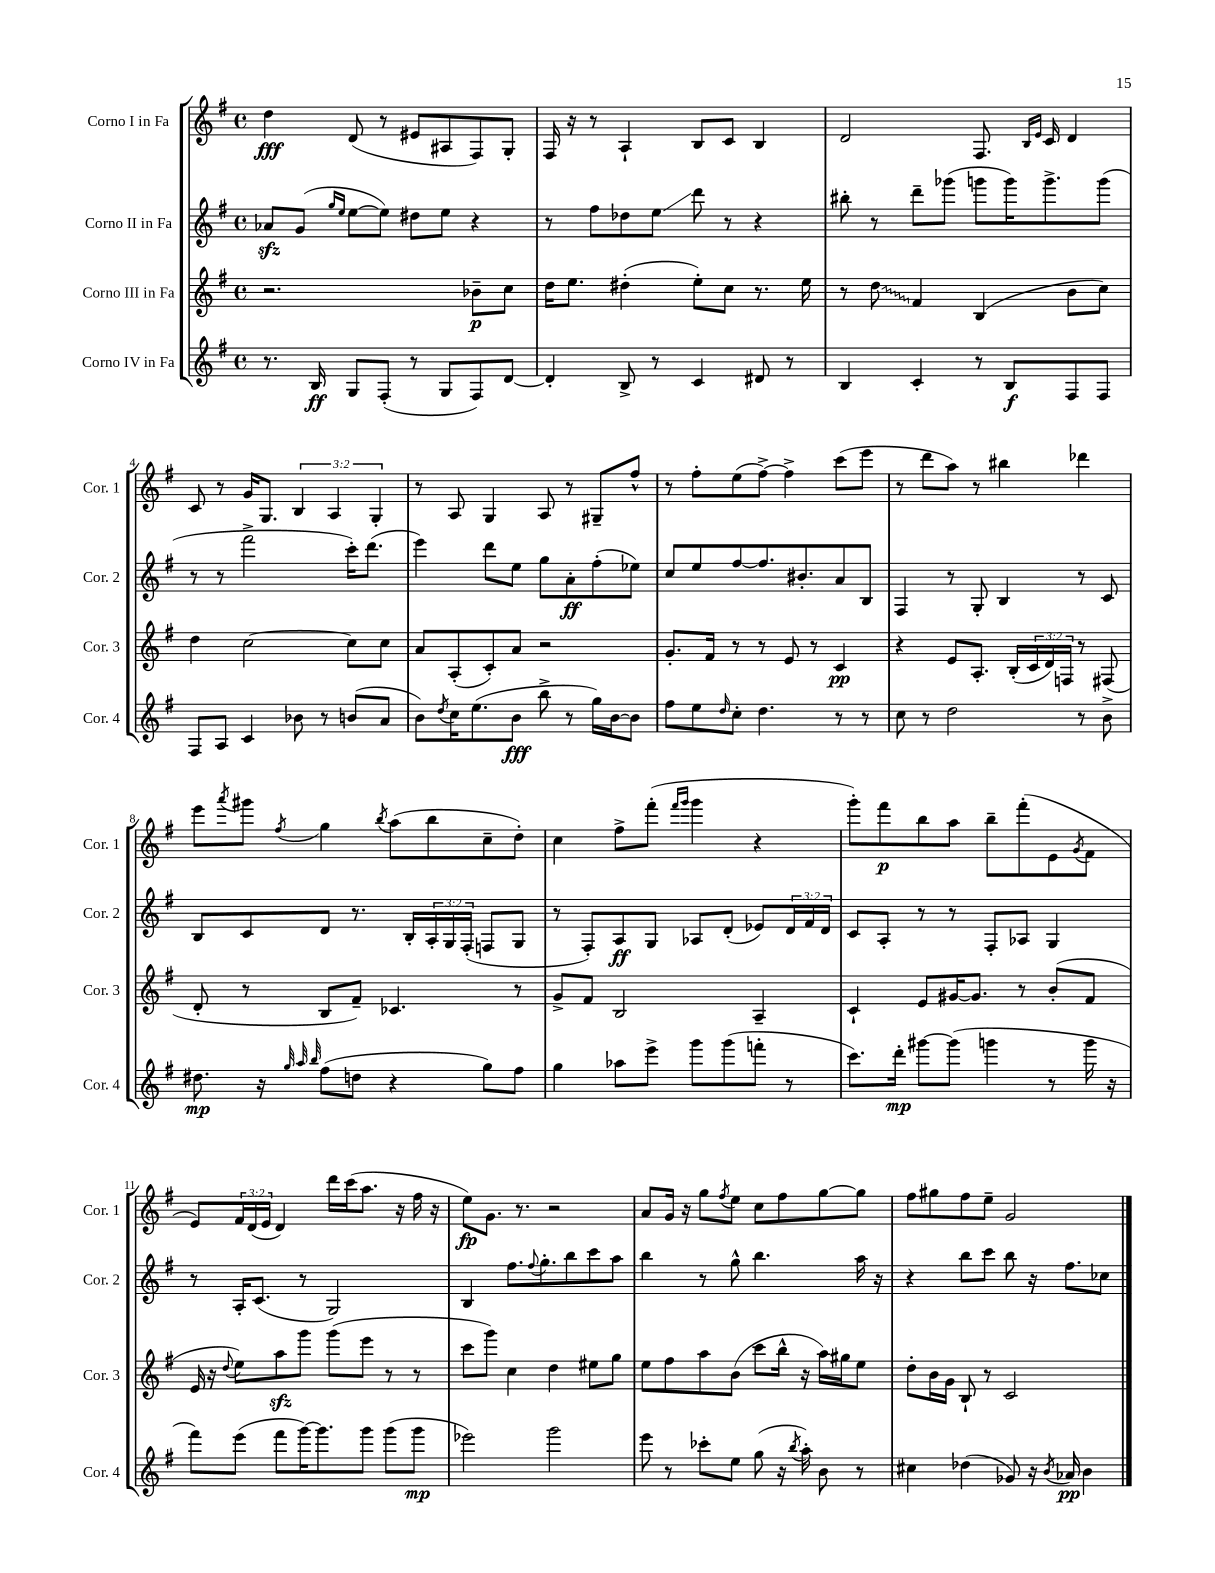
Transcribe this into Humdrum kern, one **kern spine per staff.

**kern	**kern	**kern	**kern
*staff4	*staff3	*staff2	*staff1
*clefG2	*clefG2	*clefG2	*clefG2
*k[f#]	*k[f#]	*k[f#]	*k[f#]
*M4/4	*M4/4	*M4/4	*M4/4
*met(c)	*met(c)	*met(c)	*met(c)
8.r	2.r	8a-/L	4dd\
.	.	(8g/J	.
16B/	.	.	.
.	.	16qqgg/LL	.
.	.	16qqee/JJ	.
8G/L	.	[8ee\L	(8d/
(8F#'/J	.	8ee\]J)	8r
8r	.	8dd#\L	8e#/L
8G/L	.	8ee\J	8A#/
8F#/)	8b-~\L	4r	8F#/)
[8d/J	8cc\J	.	8G'/J
=	=	=	=
4d'/]	16dd\LK	8r	16F#/
.	8.ee\J	.	16r
.	.	8ff#\L	8r
8B^/	(4dd#'\	8dd-\	4A`/
8r	.	8ee\J	.
4c/	8ee'\L)	8ddd\	8B/L
.	8cc\J	8r	8c/J
8d#/	8.r	4r	4B/
8r	.	.	.
.	16ee\	.	.
=	=	=	=
4B/	8r	8bb#'\	2d/
.	8dd\	8r	.
4c'/	4f#/	8ddd~\L	.
.	.	(8ggg-\J	.
8r	(4B/	8ggg\L	8.F#/
8B/L	.	16ggg\K)	.
.	.	.	16qqB/LL
.	.	.	16qqe/JJ
.	.	8.ggg^\	16c/
8F#/	8b\L	.	4d/
8F#/J	8cc\J)	(8ggg\J	.
=	=	=	=
8F#/L	4dd\	8r	8c/
8A/J	.	8r	8r
4c/	[2cc\	2fff#^\	16g/LK
.	.	.	8.G/J
8b-\	.	.	6B/
8r	.	.	.
.	.	.	6A/
(8b/L	8cc\]L	16ccc'\LK)	.
.	.	(8.ddd\J	.
.	.	.	6G'/
8a/J	8cc\J	.	.
=	=	=	=
8b\L)	8a/L	4eee\)	8r
8qdd/	.	.	.
16cc\K	(8A'/	.	8A/
(8.ee\	.	.	.
.	8c'/)	8ddd\L	4G/
8b\J	8a/J	8ee\J	.
8bb^\	2r	8gg\L	8A/
8r	.	8a'\	8r
16gg\LL)	.	(8ff#'\	8G#~/L
[16b\J	.	.	.
8b\]J	.	8ee-\J)	8ff#^^/J
=	=	=	=
8ff#\L	8.g'/L	8cc/L	8r
8ee\	.	8ee/	8ff#'\L
.	16f#/Jk	.	.
16qqdd/	.	.	.
8cc'\J	8r	[8ff#/	(8ee\
4.dd\	8r	8.ff#/]	[8ff#^\J)
.	8e/	.	4ff#^\]
.	.	8.b#'/	.
.	8r	.	.
8r	4c/	8a/	(8ccc\L
8r	.	8B/J	8eee\J
=	=	=	=
8cc\	4r	4F#/	8r
8r	.	.	8ddd\L
2dd\	8e/L	8r	8aa\J)
.	8.A'/J	8G'/	8r
.	.	4B/	4bb#\
.	(16B'/LL	.	.
.	24c/	.	.
.	24d/)	.	.
.	24F/JJ	.	.
8r	8r	8r	4ddd-\
8b^\	(8F#/	8c/	.
=	=	=	=
8.dd#\	8d'/	8B/L	8eee\L
.	.	.	8qaaa/
.	8r	8c/	8ggg#\J
16r	.	.	.
32qqgg/	.	.	.
32qqaa/	.	.	.
32qqbb/	.	.	8qff#/
(8ff#\L	8B/L	8d/J	4gg\
8dd\J	8f#~/J)	8.r	.
.	.	.	8qbb/
4r	4.c-/	.	(8aa\L
.	.	16B'/LL	.
.	.	24A'/	8bb\
.	.	24G/	.
.	.	(24F#'/JJ	.
8gg\L)	.	8F/L	8cc~\
8ff#\J	8r	8G/J	8dd'\J)
=	=	=	=
4gg\	8g^/L	8r	4cc\
.	8f#/J	8F#'/L)	.
8aa-\L	2B/	8A/	8ff#^\L
8eee^\J	.	8G/J	(8fff#'\J
.	.	.	16qqfff#/LL
.	.	.	16qqggg/JJ
8ggg\L	.	8A-/L	4ggg\
(8ggg\	.	(8d'/J	.
8fff'\J	4A~/	8e-/L)	4r
8r	.	24d/L	.
.	.	24f#/	.
.	.	24d/JJ	.
=	=	=	=
8.ccc\L)	4c`/	8c/L	8ggg'\L)
.	.	8A'/J	8fff#\
16ddd'\Jk	.	.	.
[8ggg#\L	8e/L	8r	8bb\
(8ggg#\]J	[16g#/K	8r	8aa\J
.	8.g#/]J	.	.
4ggg\	.	8F#'/L	8bb~\L
.	8r	8A-/J	(8fff#'\
8r	(8b'/L	4G/	8e\
.	.	.	8qg/
16ggg\	8f#/J	.	8f#\J
16r	.	.	.
=	=	=	=
8fff#\L)	16e/	8r	8e/L)
.	16r	.	.
.	8qqdd/	.	.
(8eee\J	8ee\L)	16A'/LK	24f#/L
.	.	.	(24d/
.	.	(8.c/J	.
.	.	.	24e/JJ
8fff#\L	8aa\	.	4d/)
[16ggg\K)	8ggg\J	8r	.
8.ggg\]	.	.	.
.	(8ggg\L	2G/)	16ddd\LL
.	.	.	(16ccc\J
8ggg\J	8eee\J	.	8.aa\J
(8ggg\L	8r	.	.
.	.	.	16r
8ggg\J	8r	.	16ff#\
.	.	.	16r
=	=	=	=
2eee-\)	8ccc\L	4B/	8ee\L)
.	8ggg\J)	.	8.g\J
.	4cc\	8.ff#\L	.
.	.	.	8.r
.	.	8qqff#/	.
.	.	8.gg'\	.
2ggg\	4dd\	.	2r
.	.	8bb\	.
.	8ee#\L	8ccc\	.
.	8gg\J	8aa\J	.
=	=	=	=
8eee\	8ee\L	4bb\	8a/L
8r	8ff#\	.	16g/Jk
.	.	.	16r
8ccc-'\L	8aa\	8r	8gg\L
.	.	.	8qff#/
8ee\J	(8b\J	8gg^^\	8ee\J
(8gg\	8ccc\L	4.bb\	8cc\L
16r	16bb^^\Jk	.	8ff#\
8qbb/	.	.	.
16aa'\)	16r	.	.
8b\	16aa\LL)	.	[8gg\
.	16gg#\J	.	.
8r	8ee\J	16aa\	8gg\]J
.	.	16r	.
=	=	=	=
4cc#\	8dd'\L	4r	8ff#\L
.	16b\L	.	8gg#\
.	16g\JJ	.	.
(4dd-\	8B`/	8bb\L	8ff#\
.	8r	8ccc\J	8ee~\J
8g-/)	2c/	8bb\	2g/
16r	.	16r	.
8qb/	.	.	.
16a-/	.	8.ff#\L	.
4b\	.	.	.
.	.	8cc-\J	.
==	==	==	==
*-	*-	*-	*-
